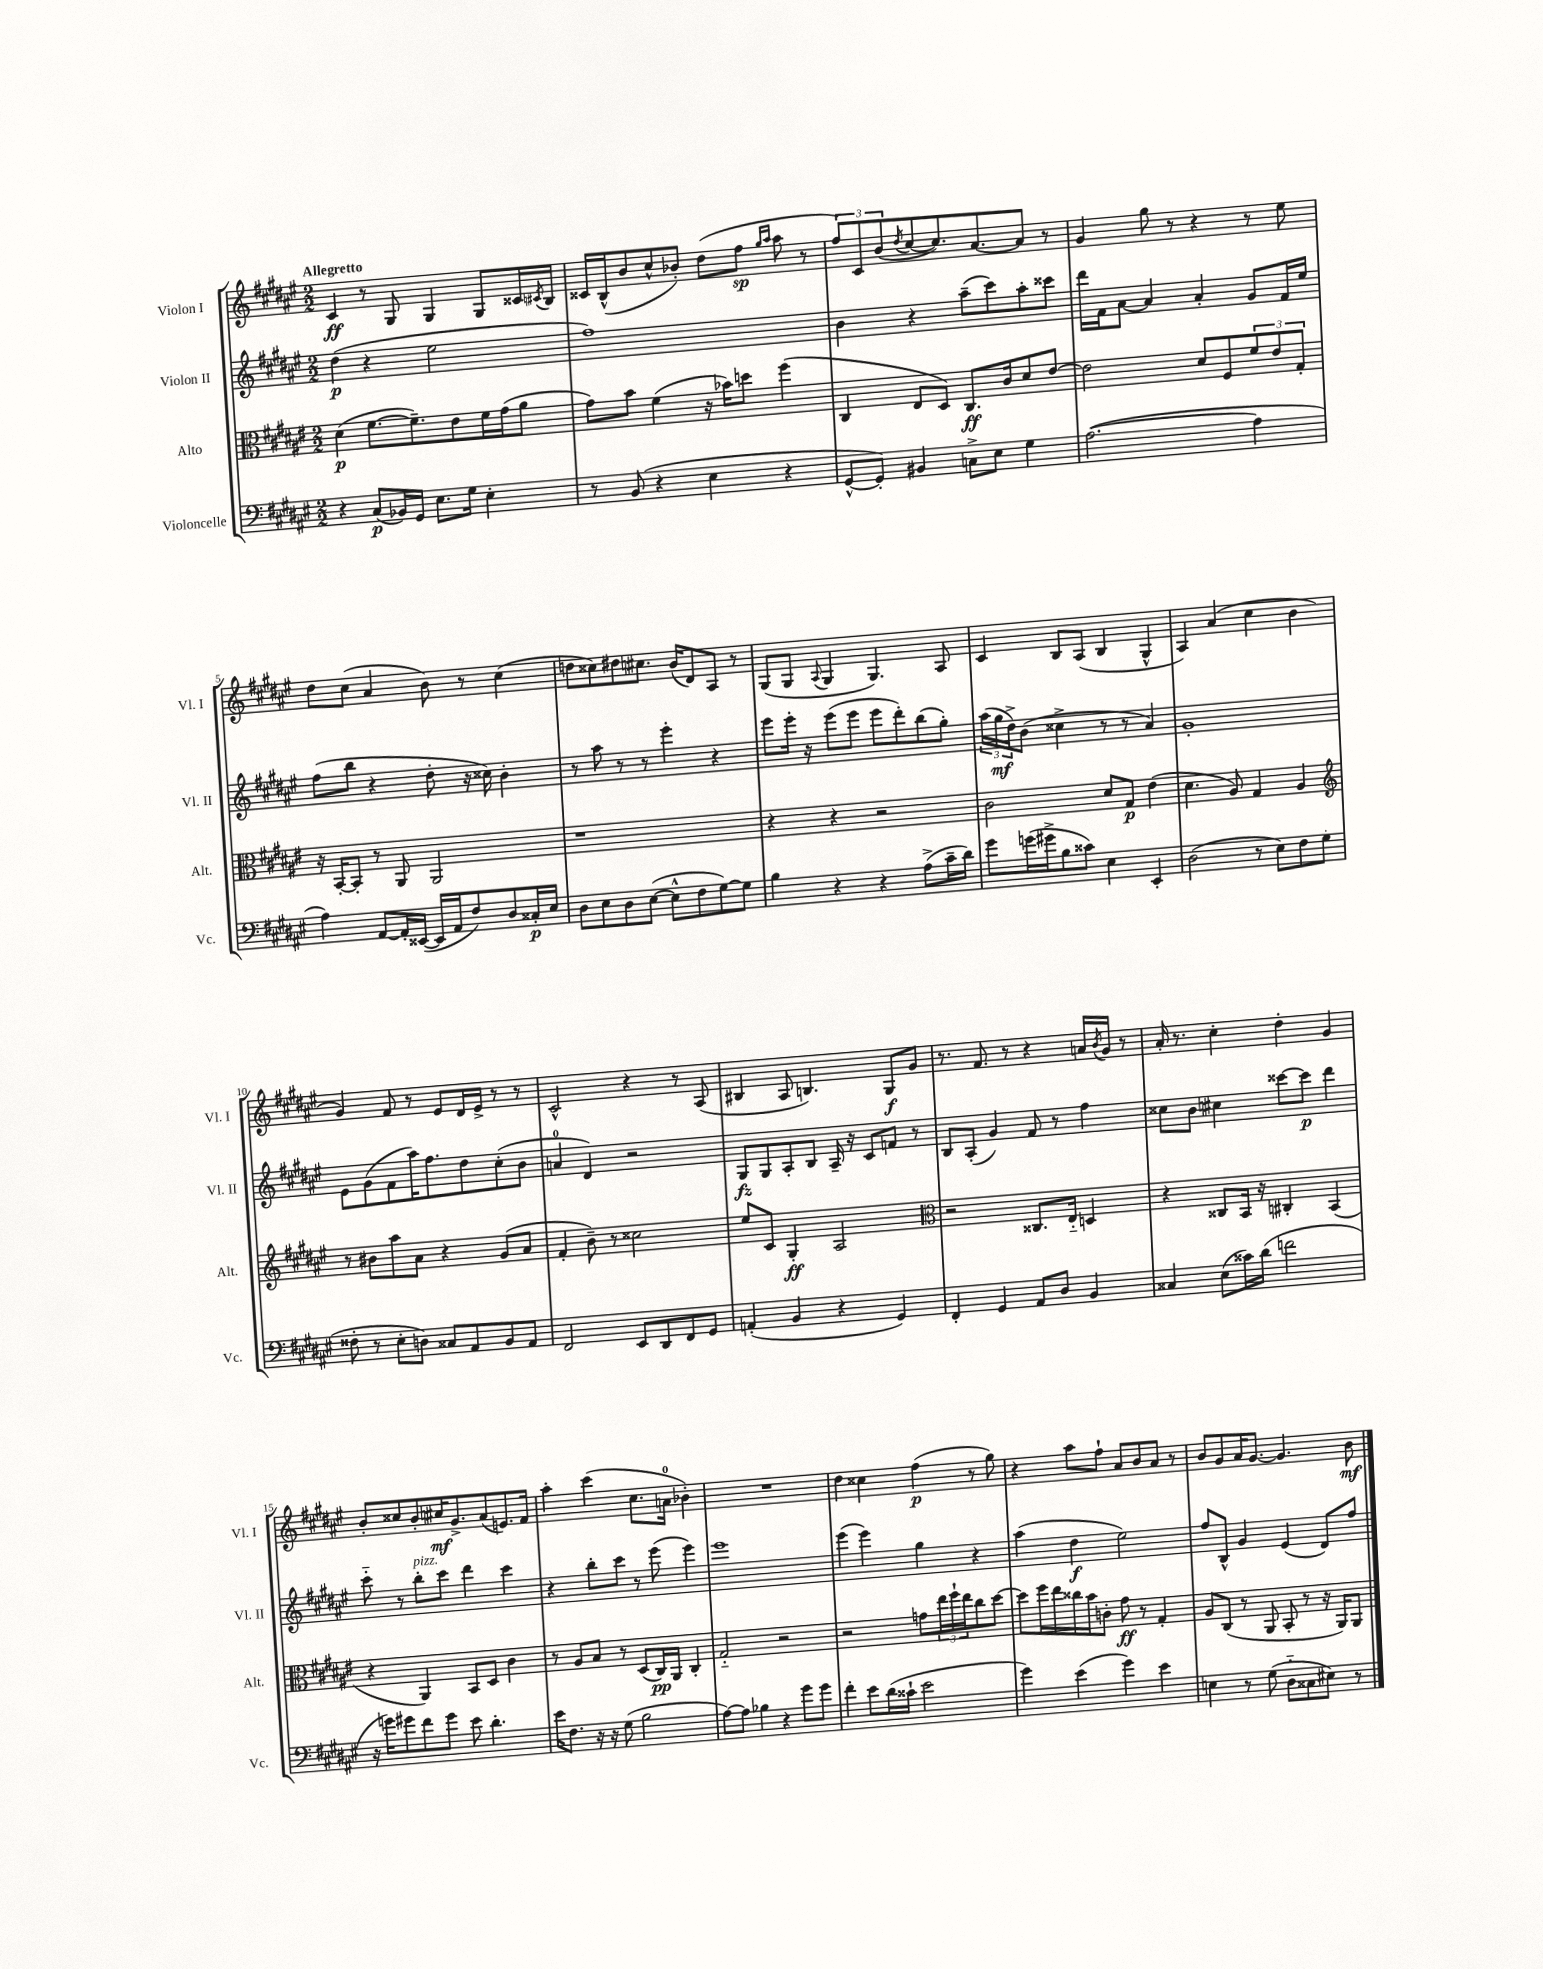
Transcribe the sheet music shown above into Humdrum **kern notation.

**kern	**dynam	**kern	**dynam	**kern	**dynam	**kern	**dynam
*part4	*part4	*part3	*part3	*part2	*part2	*part1	*part1
*staff4	*staff4	*staff3	*staff3	*staff2	*staff2	*staff1	*staff1
*I"Violoncelle	*	*I"Alto	*	*I"Violon II	*	*I"Violon I	*
*I'Vc.	*	*I'Alt.	*	*I'Vl. II	*	*I'Vl. I	*
*clefF4	*	*clefC3	*	*clefG2	*	*clefG2	*
*k[f#c#g#d#a#e#]	*	*k[f#c#g#d#a#e#]	*	*k[f#c#g#d#a#e#]	*	*k[f#c#g#d#a#e#]	*
*M2/2	*	*M2/2	*	*M2/2	*	*M2/2	*
=1	=1	=1	=1	=1	=1	=1	=1
!	!	!	!	!	!	!LO:TX:a:B:t=Allegretto	!
4r	.	(4d#\	p	(4dd#\	p	4c#/	ff
(8C#/L	p	[8.f#\L	.	4r	.	8r	.
16BB-X/L)	.	.	.	.	.	8G#/	.
16GG#/JJ	.	8.f#~\])	.	.	.	.	.
8.E#\L	.	.	.	2ee#\	.	4G#/	.
.	.	8e#\	.	.	.	.	.
16G#\Jk	.	.	.	.	.	.	.
4E#'\	.	16f#\L	.	.	.	8G#/L	.
.	.	(16g#\J	.	.	.	.	.
.	.	8a#\J	.	.	.	16c##X/L	.
.	.	.	.	.	.	8qc#X/	.
.	.	.	.	.	.	16B/JJ	.
=2	=2	=2	=2	=2	=2	=2	=2
8r	.	8g#\L)	.	1ff#)	.	16c##X/LL	.
.	.	.	.	.	.	(16B^^/J	.
(8BB/	.	8b\J	.	.	.	8b/	.
4r	.	(4f#\	.	.	.	8cc#^^/	.
.	.	.	.	.	.	8b-X'/J)	.
4E#\	.	16r	.	.	.	(8dd#\L	.
.	.	16b-X\KL)	.	.	.	.	.
.	.	8ddn\J	.	.	.	8ff#\J	sp
.	.	.	.	.	.	16qqgg#/LL	.
.	.	.	.	.	.	16qqaa#/JJ	.
4r	.	(4ff#\	.	.	.	8aa#\	.
.	.	.	.	.	.	8r	.
=3	=3	=3	=3	=3	=3	=3	=3
[8GG#^^/L	.	4C#/	.	4b\	.	12ff#/L)	.
.	.	.	.	.	.	12c#/	.
8GG#'/J])	.	.	.	.	.	.	.
.	.	.	.	.	.	(12b/	.
.	.	.	.	.	.	8qdd#/	.
4BB#X/	.	8E#/L	.	4r	.	[8cc#/	.
.	.	8D#/J)	.	.	.	8.cc#/])	.
8Cn^\L	.	8.C#/L	ff	(8aa#~\L	.	.	.
.	.	.	.	.	.	[8.a#/	.
8E#\J	.	.	.	8ccc#\)	.	.	.
.	.	16c#/k	.	.	.	.	.
4G#\	.	8d#/	.	8aa#'\	.	8a#/J]	.
.	.	[8e#/J	.	8ccc##X\J	.	8r	.
=4	=4	=4	=4	=4	=4	=4	=4
([2.A#\	.	2e#\]	.	16ddd#\LL	.	4g#/	.
.	.	.	.	16f#\J	.	.	.
.	.	.	.	[8a#\J	.	.	.
.	.	.	.	4a#/]	.	8gg#\	.
.	.	.	.	.	.	8r	.
.	.	8d#/L	.	4a#'/	.	4r	.
.	.	8F#/	.	.	.	.	.
4A#\]	.	12f#/	.	8g#/L	.	8r	.
.	.	12e#/	.	.	.	.	.
.	.	.	.	16f#/L	.	8ee#\	.
.	.	12G#'/J	.	.	.	.	.
.	.	.	.	16ee#/JJ	.	.	.
!!LO:LB:g=z
=5	=5	=5	=5	=5	=5	=5	=5
4A#\)	.	16r	.	(8ff#\L	.	8dd#\L	.
.	.	[16BB'/KL	.	.	.	.	.
.	.	8BB'/J]	.	8bb\J	.	(8cc#\J	.
[8AA#/L	.	8r	.	4r	.	4a#/	.
16AA#'/L]	.	8AA#/	.	.	.	.	.
([16EE##X/JJ	.	.	.	.	.	.	.
16EE##/LL]	.	2AA#/	.	8dd#'\	.	8b\)	.
16AA#/J	.	.	.	.	.	.	.
8F#/)	.	.	.	16r	.	8r	.
.	.	.	.	16cc##X\)	.	.	.
8D#/	.	.	.	4b'\	.	(4cc#\	.
16C##X'/L	p	.	.	.	.	.	.
16E#/JJ	.	.	.	.	.	.	.
=6	=6	=6	=6	=6	=6	=6	=6
8D#\L	.	1r	.	8r	.	8ddn\L	.
8E#\	.	.	.	8aa#\	.	8cc##X\)	.
8D#\	.	.	.	8r	.	8dd#X\	.
([8E#\J	.	.	.	8r	.	8.cc#X\J	.
8E#^^\L]	.	.	.	4eee#'\	.	.	.
.	.	.	.	.	.	(16b/KL	.
8F#\	.	.	.	.	.	8d#/)	.
[8G#\)	.	.	.	4r	.	8A#/J	.
8G#\J]	.	.	.	.	.	8r	.
=7	=7	=7	=7	=7	=7	=7	=7
4B\	.	4r	.	8eee#\L	.	(8G#/L	.
.	.	.	.	16eee#'\Jk	.	8G#/J	.
.	.	.	.	16r	.	.	.
.	.	.	.	.	.	8qqA#/	.
4r	.	4r	.	(8eee#\L	.	4G#/	.
.	.	.	.	8eee#\J	.	.	.
4r	.	2r	.	8eee#\L	.	4.G#/)	.
.	.	.	.	8ddd#'\)	.	.	.
(8A#^\L	.	.	.	(8bb\	.	.	.
16c#~\L	.	.	.	8gg#'\J)	.	8A#/	.
16d#\JJ)	.	.	.	.	.	.	.
=8	=8	=8	=8	=8	=8	=8	=8
8g#\L	.	2c#\	.	(24aa#\LL	.	4c#/	.
.	.	.	.	24gg#\	mf	.	.
.	.	.	.	24dd#^\J)	.	.	.
(16gn\L	.	.	.	(8b\J	.	.	.
16g#X^\J	.	.	.	.	.	.	.
8B\	.	.	.	4cc##X^\	.	8B/L	.
8c##X\J)	.	.	.	.	.	(8A#/J	.
4E#\	.	8d#/L	.	8r	.	4B/	.
.	.	8G#/J	p	8r	.	.	.
4EE#'/	.	(4e#\	.	4a#/)	.	4G#^^/	.
=9	=9	=9	=9	=9	=9	=9	=9
(2D#\	.	4.d#\	.	1g#'	.	4A#/)	.
.	.	.	.	.	.	(4a#/	.
.	.	8A#/)	.	.	.	.	.
8r	.	4G#/	.	.	.	4cc#\	.
8E#\L)	.	.	.	.	.	.	.
8F#\	.	4A#/	.	.	.	4b\	.
(8G#\J	.	.	.	.	.	.	.
!!LO:LB:g=z
=10	=10	=10	=10	=10	=10	=10	=10
*	*	*clefG2	*	*	*	*	*
8F##X'\	.	8r	.	8e#\L	.	4g#/)	.
8r	.	8b#X\L	.	(8g#\	.	.	.
8E#'\L	.	8aa#\	.	8f#\	.	8f#/	.
8Dn\J)	.	8a#\J	.	16aa#\K)	.	8r	.
.	.	.	.	8.ff#\	.	.	.
8C##X/L	.	4r	.	.	.	8e#/L	.
8AA#/	.	.	.	8dd#\	.	16d#/L	.
.	.	.	.	.	.	16e#^/JJ	.
8BB/	.	(8g#/L	.	(8cc#'\	.	8r	.
8AA#/J	.	8a#/J	.	8b\J	.	8r	.
=11	=11	=11	=11	=11	=11	=11	=11
2FF#/	.	4f#'/	.	4an/	.	2c#^^/	.
.	.	8b~\)	.	4d#/)	.	.	.
.	.	8r	.	.	.	.	.
8EE#/L	.	2cc##X\	.	2r	.	4r	.
8DD#/	.	.	.	.	.	.	.
8FF#/	.	.	.	.	.	8r	.
8GG#/J	.	.	.	.	.	(8A#/	.
=12	=12	=12	=12	=12	=12	=12	=12
(4AAn'/	.	8ee#/L	.	8G#/L	fz	4B#X/	.
.	.	8c#/J	.	8G#/	.	.	.
4BB/	.	4G#'/	ff	8A#'/	.	8A#/	.
.	.	.	.	8B/J	.	4.Bn/)	.
4r	.	2A#/	.	16A#~/	.	.	.
.	.	.	.	16r	.	.	.
.	.	.	.	8c#/L	.	.	.
4GG#/)	.	.	.	8fn/J	.	8G#/L	f
.	.	.	.	8r	.	8g#/J	.
=13	=13	=13	=13	=13	=13	=13	=13
*	*	*clefC3	*	*	*	*	*
4FF#'/	.	2r	.	8B/L	.	8.r	.
.	.	.	.	(8A#'/J	.	.	.
.	.	.	.	.	.	8.f#/	.
4GG#/	.	.	.	4g#/)	.	.	.
.	.	.	.	.	.	8r	.
8AA#/L	.	8.C##X/L	.	8f#/	.	4r	.
8D#/J	.	.	.	8r	.	.	.
.	.	16E#/Jk	.	.	.	.	.
4BB/	.	4Dn/	.	4ff#\	.	16an/LL	.
.	.	.	.	.	.	8qb/	.
.	.	.	.	.	.	16g#/JJ	.
.	.	.	.	.	.	8r	.
=14	=14	=14	=14	=14	=14	=14	=14
4C##X/	.	4r	.	8cc##X\L	.	16a#'/	.
.	.	.	.	.	.	8.r	.
.	.	.	.	8b\J	.	.	.
(8E#\L	.	8C##X/L	.	4cc#X\	.	4cc#'\	.
16c##X\L)	.	16BB/Jk	.	.	.	.	.
(16d#\JJ	.	16r	.	.	.	.	.
2fn\	.	4C#X'/	.	[8ccc##X\L	.	4dd#'\	.
.	.	.	.	8ccc##\J]	p	.	.
.	.	(4BB/	.	4ddd#\	.	4g#/	.
!!LO:LB:g=z
=15	=15	=15	=15	=15	=15	=15	=15
16r	.	4r	.	8ccc#\	.	8b'/L	.
16gn\KL)	.	.	.	.	.	.	.
8g#X\	.	.	.	8r	.	8cc##X/	.
!	!	!	!	!LO:TX:a:i:t=pizz.	!	!	!
8f#\	.	4AA#/)	.	8bb'\L	.	8b'/	.
8g#\J	.	.	.	8ccc#\J	.	16cc#X/K	mf
.	.	.	.	.	.	8.g#^/	.
8e#\	.	8BB/L	.	4ddd#\	.	.	.
4.d#'\	.	8D#/J	.	.	.	(8a#/	.
.	.	4c#\	.	4ccc#\	.	8.en/)	.
.	.	.	.	.	.	16f#/Jk	.
=16	=16	=16	=16	=16	=16	=16	=16
16e#\KL	.	8r	.	4r	.	4aa#'\	.
8.F#\J	.	.	.	.	.	.	.
.	.	8A#/L	.	.	.	.	.
16r	.	8B/J	.	8bb'\L	.	(4ccc#\	.
16r	.	.	.	.	.	.	.
(8G#\	.	8r	.	8ccc#\J	.	.	.
2B\	.	(8D#/L	.	8r	.	8.cc#\L	.
.	.	16C#/L)	pp	(8eee#\	.	.	.
.	.	16AA#/JJ	.	.	.	16an\Jk	.
.	.	4C#'/	.	4eee#\)	.	4b-X'\)	.
=17	=17	=17	=17	=17	=17	=17	=17
[8A#\L)	.	2G#/	.	1eee#	.	1r	.
8A#\J]	.	.	.	.	.	.	.
4B-X\	.	.	.	.	.	.	.
4r	.	2r	.	.	.	.	.
8g#\L	.	.	.	.	.	.	.
8g#\J	.	.	.	.	.	.	.
=18	=18	=18	=18	=18	=18	=18	=18
4f#'\	.	2r	.	(4eee#\	.	4dd#\	.
8e#\L	.	.	.	4eee#\)	.	4cc##X\	.
(16d#\L	.	.	.	.	.	.	.
16c##X`\JJ	.	.	.	.	.	.	.
2e#\	.	8gn\L	.	4gg#\	.	(4ff#\	p
.	.	24ee#\L	.	.	.	.	.
.	.	24ff#`\	.	.	.	.	.
.	.	24ee#\J	.	.	.	.	.
.	.	8cc#\	.	4r	.	8r	.
.	.	[8dd#\J	.	.	.	8gg#\)	.
=19	=19	=19	=19	=19	=19	=19	=19
4g#\)	.	8dd#\L]	.	(4aa#\	.	4r	.
.	.	16ff#\L	.	.	.	.	.
.	.	16ee#\	.	.	.	.	.
(4e#\	.	16cc##X\	.	4dd#\	f	8aa#\L	.
.	.	16b\J	.	.	.	.	.
.	.	8cn'\J	.	.	.	8ff#`\J	.
4g#\)	.	8g#\	ff	2ee#\)	.	8a#/L	.
.	.	8r	.	.	.	8b/	.
4e#\	.	4G#'/	.	.	.	8a#/J	.
.	.	.	.	.	.	8r	.
=20	=20	=20	=20	=20	=20	=20	=20
4En\	.	8A#/L	.	8ff#/L	.	8b/L	.
.	.	(8C#/J	.	8B^^/J	.	8g#/	.
8r	.	8r	.	4g#/	.	16a#/K	.
.	.	.	.	.	.	[8.g#/J	.
(8G#\	.	8AA#/	.	.	.	.	.
8D#\L	.	8BB'/	.	(4e#/	.	4.g#/]	.
8C##X\	.	8r	.	.	.	.	.
8E#X\J)	.	16r	.	8d#/L)	.	.	.
.	.	16AA#/KL)	.	.	.	.	.
8r	.	8AA#/J	.	8ff#/J	.	8b\	mf
==	==	==	==	==	==	==	==
*-	*-	*-	*-	*-	*-	*-	*-
